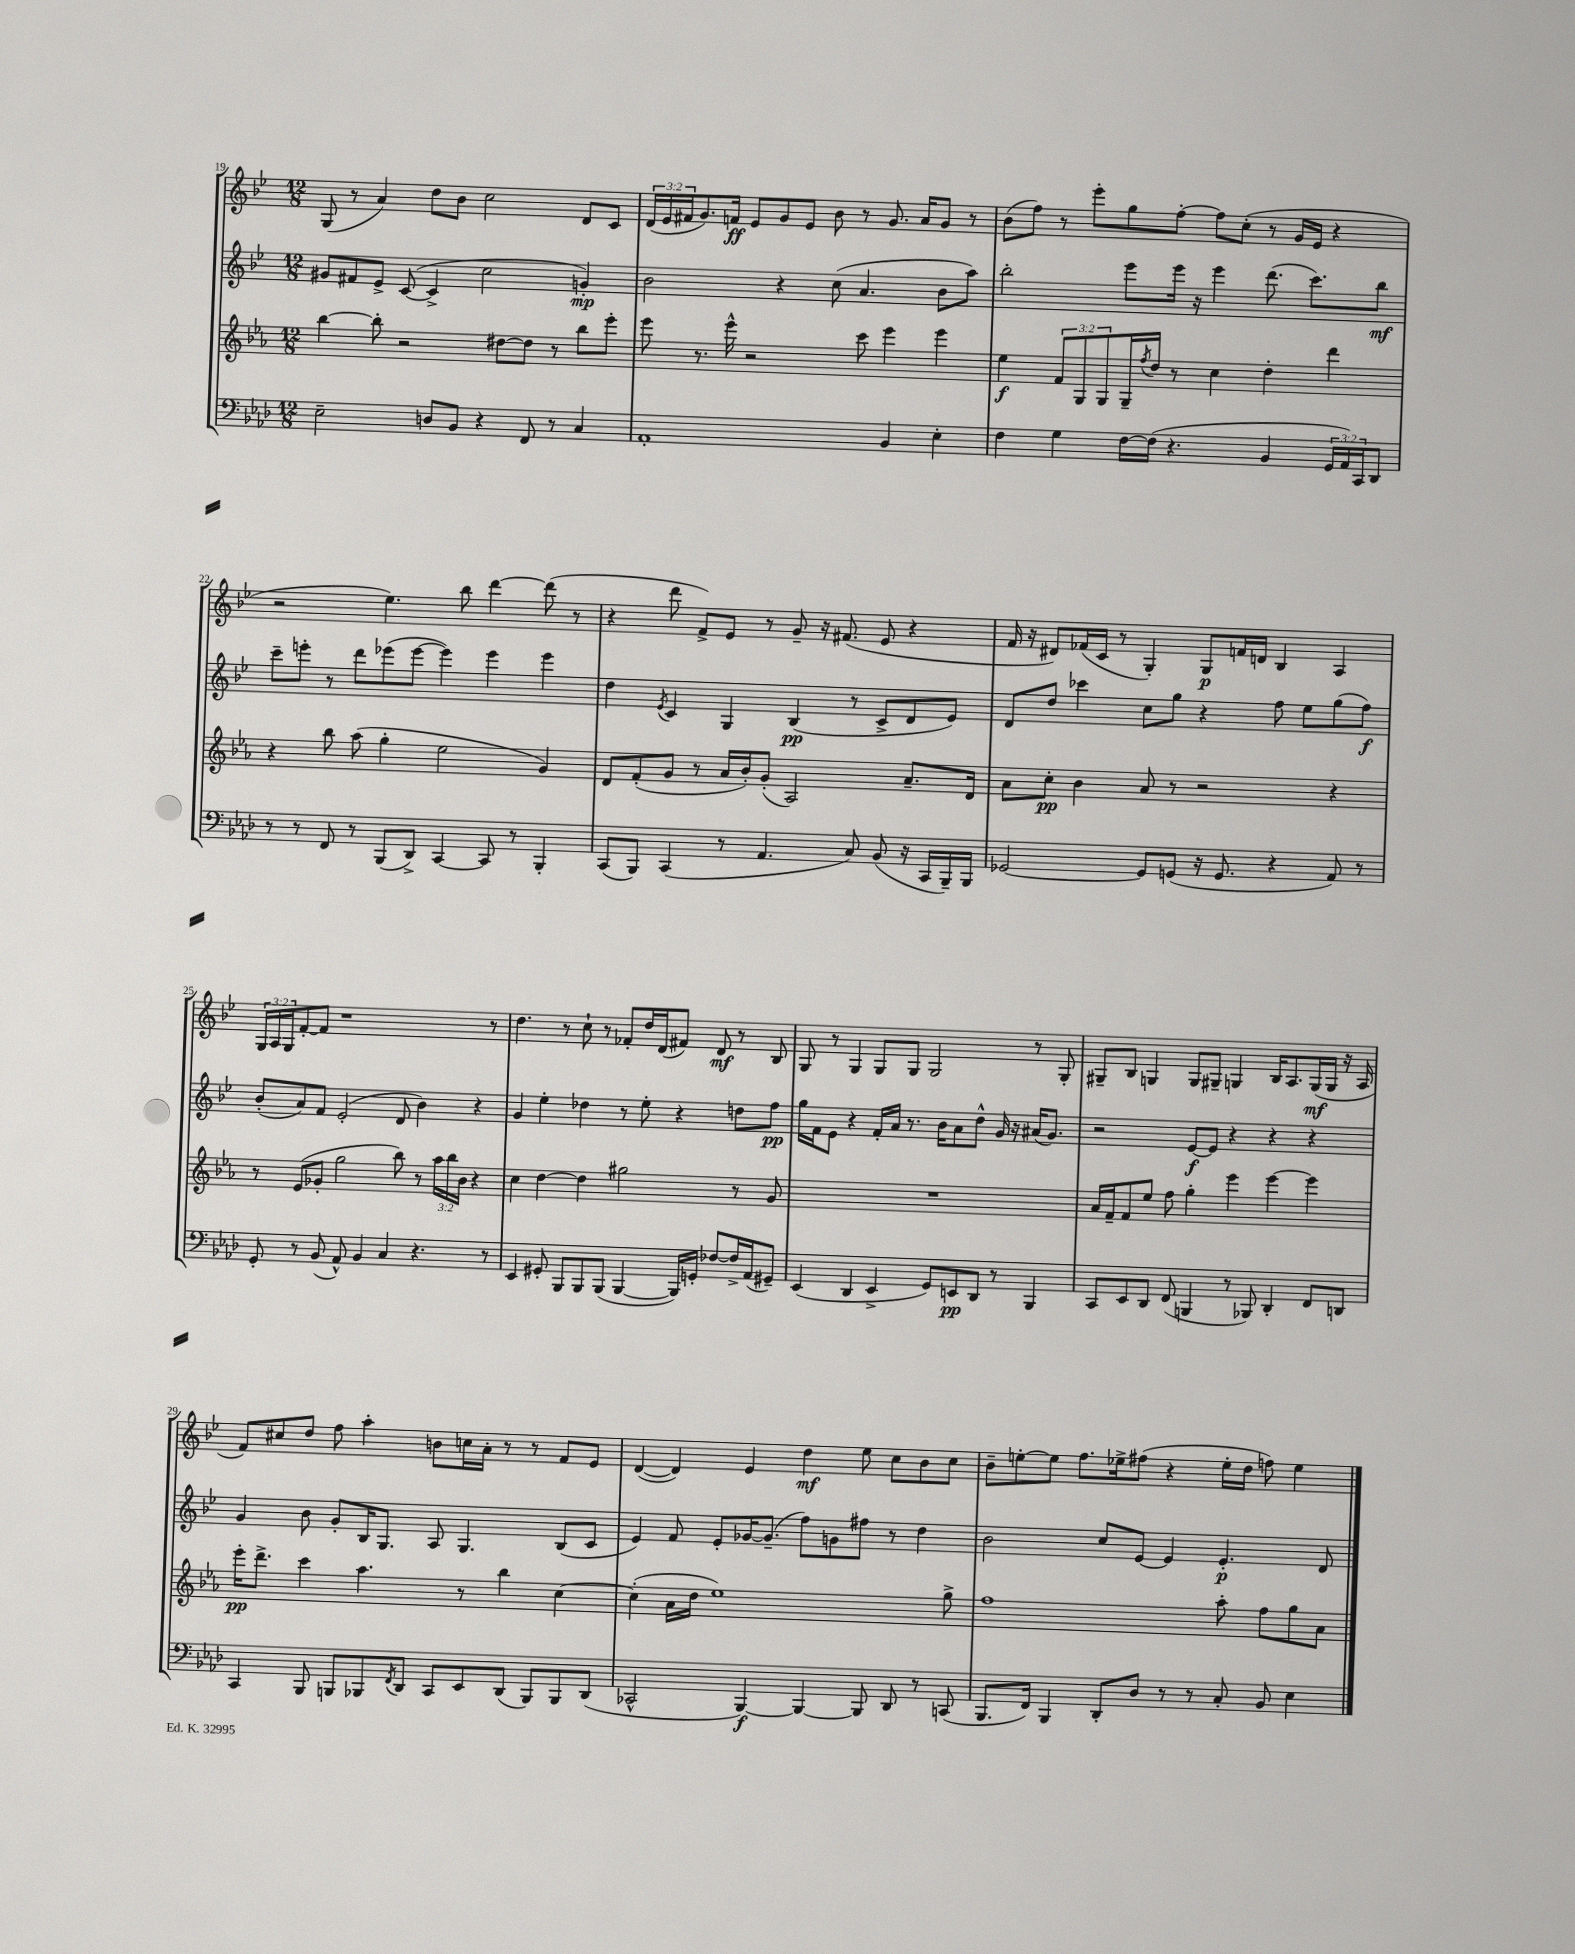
<<
\new StaffGroup <<
\new Staff = "s0" {
    \clef treble \key bes \major \numericTimeSignature \time 12/8 \override Staff.TupletNumber.text = #tuplet-number::calc-fraction-text
    g8( r8 a'4) d''8 bes'8 c''2 d'8 c'8 |
    \tuplet 3/2 { d'16( ees'16 fis'16 } g'8.) f'16\ff ees'8 g'8 ees'8 bes'8 r8 g'8. a'16 g'8 r8 |
    bes'8( f''8) r8 ees'''8-. g''8 f''8~-. f''8 c''8-.( r8 g'16 ees'16 r4 |
    r2 ees''4.) bes''8 d'''4~ d'''8( r8 |
    r4 d'''8 f'8->) ees'8 r8 g'8-- r16 fis'8.( ees'8 r4 |
    f'16 r16 dis'8) fes'16( c'16 r8 g4-.) g8\p f'16 d'16 bes4 a4 |
    \tuplet 3/2 { g16 a16 g16 } f'8~-. f'8 r1 r8 |
    d''4. r8 c''8-! r8 fes'8-. d''16 d'16( fis'8) d'8\mf r8 bes8 |
    g8 r8 g4 g8 g8 g2 r8 g8-. |
    gis8-- bes8 g4 g8 gis8-- g4 bes16 a8. g16\mf( g16 r16 a16 |
    f'8) cis''8 d''8 f''8 a''4-. b'8 c''16 a'16-. r8 r8 f'8 ees'8 |
    d'4~( d'4) ees'4 d''4\mf ees''8 c''8 bes'8 c''8 |
    bes'8-- e''8~-. e''8 f''8. ees''16-> fis''8( r4 ees''16-. d''16 f''8) ees''4 \bar "|." |
}
\new Staff = "s1" {
    \clef treble \key bes \major \numericTimeSignature \time 12/8
    gis'8 fis'8 ees'8-> c'8~( c'4-> c''2 g'4-.\mp) |
    bes'2 r4 c''8( a'4. bes'8 a''8) |
    bes''2-. ees'''8 ees'''16 r16 ees'''4 d'''8.( c'''8.) bes''8\mf |
    c'''8-- e'''8-. r8 d'''8 ees'''8( ees'''8~ ees'''4) ees'''4 ees'''4 |
    d''4 \acciaccatura { ees'8 } c'4 g4 bes4\pp( r8 c'8-> d'8 ees'8) |
    d'8 d''8 ces'''4 c''8 g''8 r4 f''8 ees''8 g''8( f''8\f) |
    bes'8-.( a'8) f'8 ees'2-.( d'8 bes'4) r4 |
    g'4 ees''4-. des''4 r8 ees''8-. r4 d''8 f''8\pp |
    g''16 f'16 ees'8 r4 f'16-. a'16 r8. bes'16 a'8 d''8-^ g'16 r16 ais'16( g'8.) |
    r2 ees'8~\f ees'8 r4 r4 r4 |
    g'4 bes'8 g'8-. bes16 g8. a8 g4. bes8( c'8 |
    ees'4) f'8 ees'8-. ges'16~ ges'8.--( f''8) g'8 fis''8 r8 d''4 |
    bes'2 c''8 ees'8~ ees'4 ees'4.-.\p d'8 \bar "|." |
}
\new Staff = "s2" {
    \clef treble \key ees \major \numericTimeSignature \time 12/8 \override Staff.TupletNumber.text = #tuplet-number::calc-fraction-text
    bes''4~ bes''8-. r2 dis''8~ dis''8 r8 bes''8 ees'''8-. |
    ees'''8 r8. ees'''16-^ r2 c'''8 ees'''4 ees'''4 |
    ees''4\f \tuplet 3/2 { f'8 g8 g8 } g16-- \acciaccatura { f''8 } d''16 r8 c''4 d''4-. d'''4 |
    r4 bes''8 aes''8( g''4-. ees''2 g'4) |
    d'8 f'8-.( g'8 r8 aes'16 bes'16-.) g'8-.( aes2) aes'8.-- d'16 |
    aes'8 c''8-.\pp bes'4 aes'8 r8 r2 r4 |
    r8 ees'8( ges'8-. g''2 bes''8) r8 \tuplet 3/2 { aes''16 bes''16 bes'16 } r4 |
    c''4 d''4~ d''4 gis''2 r8 g'8 |
    R1. |
    aes'16 f'16-- f'8 ees''8 f''8 g''4-. ees'''4 ees'''4~ ees'''4 |
    ees'''16-.\pp d'''8.-> c'''4 aes''4. r8 bes''4 c''4~ |
    c''4-.( aes'16 d''16 ees''1) g''8-> |
    f''1 aes''8-. f''8 g''8 aes'8 \bar "|." |
}
\new Staff = "s3" {
    \clef bass \key aes \major \numericTimeSignature \time 12/8 \override Staff.TupletNumber.text = #tuplet-number::calc-fraction-text
    ees2-- d8 bes,8 r4 f,8 r8 c4 |
    aes,1-. bes,4 ees4-. |
    f4 g4 f16~ f16( r4. bes,4 \tuplet 3/2 { g,16 aes,16) c,16 } des,8 |
    r8 r8 f,8 r8 bes,,8( des,8->) c,4~ c,8 r8 bes,,4-. |
    c,8( bes,,8) c,4( r8 aes,4. c8) bes,8( r16 c,16 bes,,16--) bes,,16 |
    ges,2~ ges,8 g,8( r16 g,8. r4 aes,8) r8 |
    g,8-. r8 bes,8( aes,8-^) bes,4 c4 r4. r8 |
    ees,4 gis,8-. bes,,8 bes,,8 bes,,8( bes,,4~ bes,,16) g,16-. fes8~ fes16-> aes,16( gis,8--) |
    ees,4( des,4 ees,4-> g,8) e,8\pp des,8 r8 bes,,4 |
    c,8 ees,8 des,8 f,8( b,,4 r8 bes,,8) des,4-. f,8 d,8 |
    c,4 bes,,8 b,,8 bes,,8 \acciaccatura { f,8 } des,8 c,8 ees,8 des,8( bes,,8) bes,,8 des,8( |
    ces,2-^ bes,,4~\f) bes,,4~ bes,,8 des,8 r8 c,8( |
    bes,,8. f,16) bes,,4 des,8-. des8 r8 r8 c8-. bes,8 ees4 \bar "|." |
}
>>
>>
\layout { \context { \Score currentBarNumber = #19 } }
